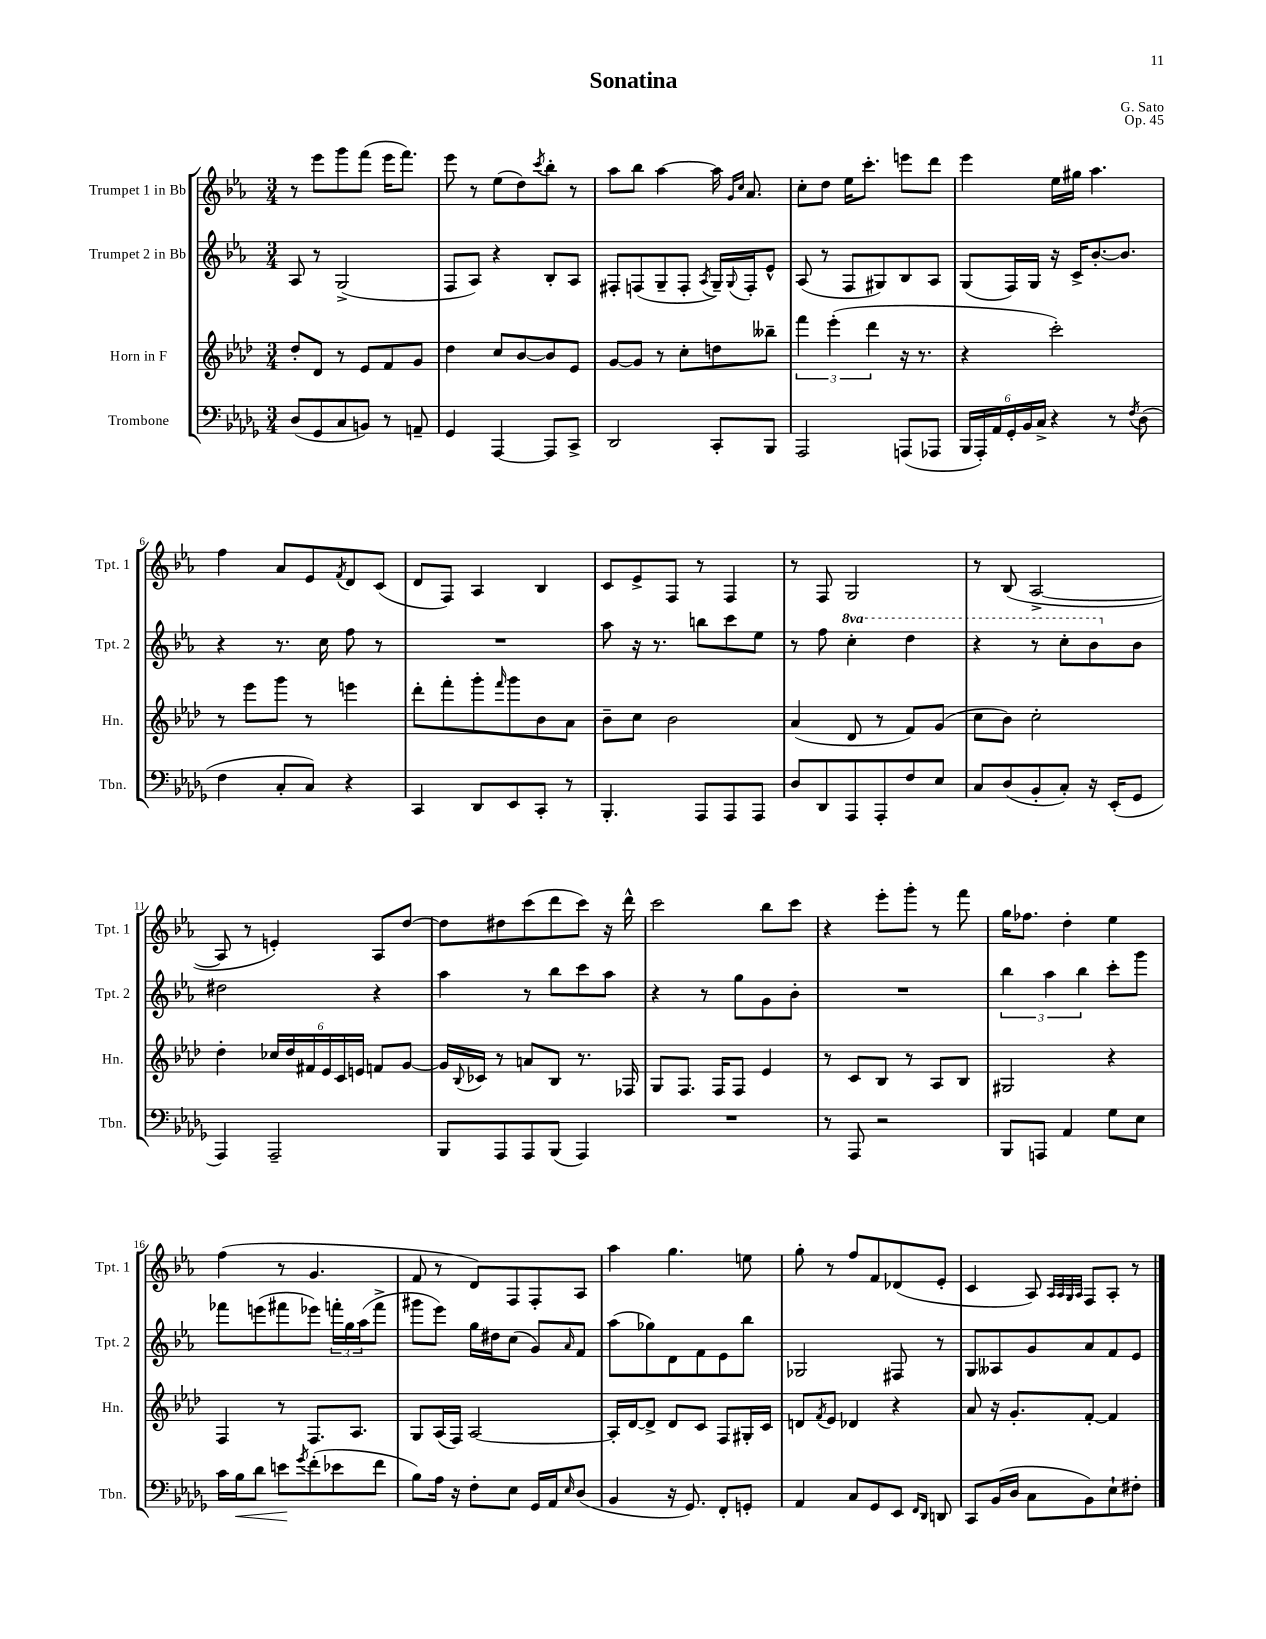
\header { title = "Sonatina" composer = "G. Sato" opus = "Op. 45" }
<<
\new StaffGroup <<
\new Staff = "s0" \with { instrumentName = "Trumpet 1 in Bb" shortInstrumentName = "Tpt. 1" } {
    \clef treble \key ees \major \numericTimeSignature \time 3/4
    r8 ees'''8 g'''8 f'''8( ees'''16 f'''8.) |
    ees'''8 r8 ees''8( d''8) \acciaccatura { c'''8 } bes''8-. r8 |
    aes''8 bes''8 aes''4~ aes''16 \grace { g'16 c''16 } aes'8. |
    c''8-. d''8 ees''16 c'''8.-. e'''8 d'''8 |
    ees'''4 ees''16 gis''16 aes''4. |
    f''4 aes'8 ees'8 \acciaccatura { f'8 } d'8 c'8( |
    d'8 f8) aes4 bes4 |
    c'8 ees'8-> f8 r8 f4 |
    r8 f8 g2 |
    r8 bes8( aes2~-> |
    aes8 r8 e'4-.) aes8 d''8~ |
    d''8 dis''8 c'''8( d'''8 c'''8) r16 d'''16-^ |
    c'''2 bes''8 c'''8 |
    r4 ees'''8-. g'''8-. r8 f'''8 |
    g''16 fes''8. d''4-. ees''4 |
    f''4( r8 g'4. |
    f'8 r8 d'8) f8 f8-. aes8 |
    aes''4 g''4. e''8 |
    g''8-. r8 f''8 f'8 des'8( ees'8-. |
    c'4 aes8) \grace { aes32 aes32 g32 aes32 } f8 aes8-. r8 \bar "|." |
}
\new Staff = "s1" \with { instrumentName = "Trumpet 2 in Bb" shortInstrumentName = "Tpt. 2" } {
    \clef treble \key ees \major \numericTimeSignature \time 3/4 \set Staff.ottavationMarkups = #ottavation-simple-ordinals
    aes8 r8 g2->( |
    f8 aes8) r4 bes8-. aes8 |
    fis8-. f8( g8-- f8-. \acciaccatura { aes8 } g16--) \appoggiatura { g8 } f16-. ees'8-^ |
    aes8( r8 f8 gis8) bes8 aes8 |
    g8( f16) g16 r16 c'16-> bes'8.~-. bes'8. |
    r4 r8. c''16 f''8 r8 |
    R2. |
    aes''8 r16 r8. b''8 c'''8 ees''8 |
    r8 f''8 \ottava #1 c'''4-. d'''4 |
    r4 r8 c'''8-. bes''8 \ottava #0 bes'8 |
    dis''2 r4 |
    aes''4 r8 bes''8 c'''8 aes''8 |
    r4 r8 g''8 g'8 bes'8-. |
    R2. |
    \tuplet 3/2 { bes''4 aes''4 bes''4 } c'''8-. g'''8 |
    fes'''8 e'''8( fis'''8 ees'''8) \tuplet 3/2 { f'''16-. g''16 aes''16( } f'''8-> |
    gis'''8 ees'''8) g''16 dis''16 c''8( g'8) \grace { aes'16 } f'8 |
    aes''8( ges''8) d'8 f'8 ees'8 bes''8 |
    ges2 fis8 r8 |
    g8 aeses8 g'8 aes'8 f'8 ees'8 \bar "|." |
}
\new Staff = "s2" \with { instrumentName = "Horn in F" shortInstrumentName = "Hn." } {
    \clef treble \key aes \major \numericTimeSignature \time 3/4
    des''8-. des'8 r8 ees'8 f'8 g'8 |
    des''4 c''8 bes'8~ bes'8 ees'8 |
    g'8~ g'8 r8 c''8-. d''8 beses''8-- |
    \tuplet 3/2 { f'''4 ees'''4-.( des'''4 } r16 r8. |
    r4 c'''2-.) |
    r8 ees'''8 g'''8 r8 e'''4 |
    des'''8-. f'''8-. g'''8-. \grace { f'''16 } g'''8 bes'8 aes'8 |
    bes'8-- c''8 bes'2 |
    aes'4( des'8 r8 f'8) g'8( |
    c''8 bes'8) c''2-. |
    des''4-. \tuplet 6/4 { ces''16 des''16 fis'16 ees'16 c'16 e'16 } f'8 g'8~ |
    g'16 \appoggiatura { bes8 } ces'16 r8 a'8 bes8 r8. fes16 |
    g8 f8. f16 f8 ees'4 |
    r8 c'8 bes8 r8 aes8 bes8 |
    gis2 r4 |
    f4 r8 f8. aes8. |
    g8 aes16( f16) aes2~ |
    aes16-. des'16~ des'8-> des'8 c'8 f8 gis16-. c'16 |
    d'8 \acciaccatura { f'8 } ees'8 des'4 r4 |
    aes'8 r16 g'8.-. f'8~-. f'4 \bar "|." |
}
\new Staff = "s3" \with { instrumentName = "Trombone" shortInstrumentName = "Tbn." } {
    \clef bass \key des \major \numericTimeSignature \time 3/4
    des8( ges,8 c8 b,8) r8 a,8-- |
    ges,4 aes,,4~ aes,,8 c,8-> |
    des,2 c,8-. bes,,8 |
    aes,,2 a,,8( aes,,8 |
    \tuplet 6/4 { bes,,16 aes,,16-.) aes,16 ges,16-. bes,16 c16-> } r4 r8 \acciaccatura { f8 } des8( |
    f4 c8-. c8) r4 |
    c,4 des,8 ees,8 c,8-. r8 |
    bes,,4.-. aes,,8 aes,,8 aes,,8 |
    des8 des,8 aes,,8 aes,,8-. f8 ees8 |
    c8 des8( bes,8-. c8-.) r16 ees,16-.( ges,8 |
    aes,,4) aes,,2-- |
    bes,,8 aes,,8 aes,,8 bes,,8( aes,,4) |
    R2. |
    r8 aes,,8 r2 |
    bes,,8 a,,8 aes,4 ges8 ees8 |
    c'16 bes16\< des'8 e'8\! \acciaccatura { ges'8 } f'8-.( ees'8 f'8 |
    bes8) aes16 r16 f8-. ees8 ges,16 aes,16 \grace { ees16 } des8( |
    bes,4 r16 ges,8.) f,8-. g,8-. |
    aes,4 c8 ges,8 ees,8 \grace { f,16 des,16 } d,8 |
    c,8 bes,16( des16 c8 bes,8) ees8-! fis8-. \bar "|." |
}
>>
>>
